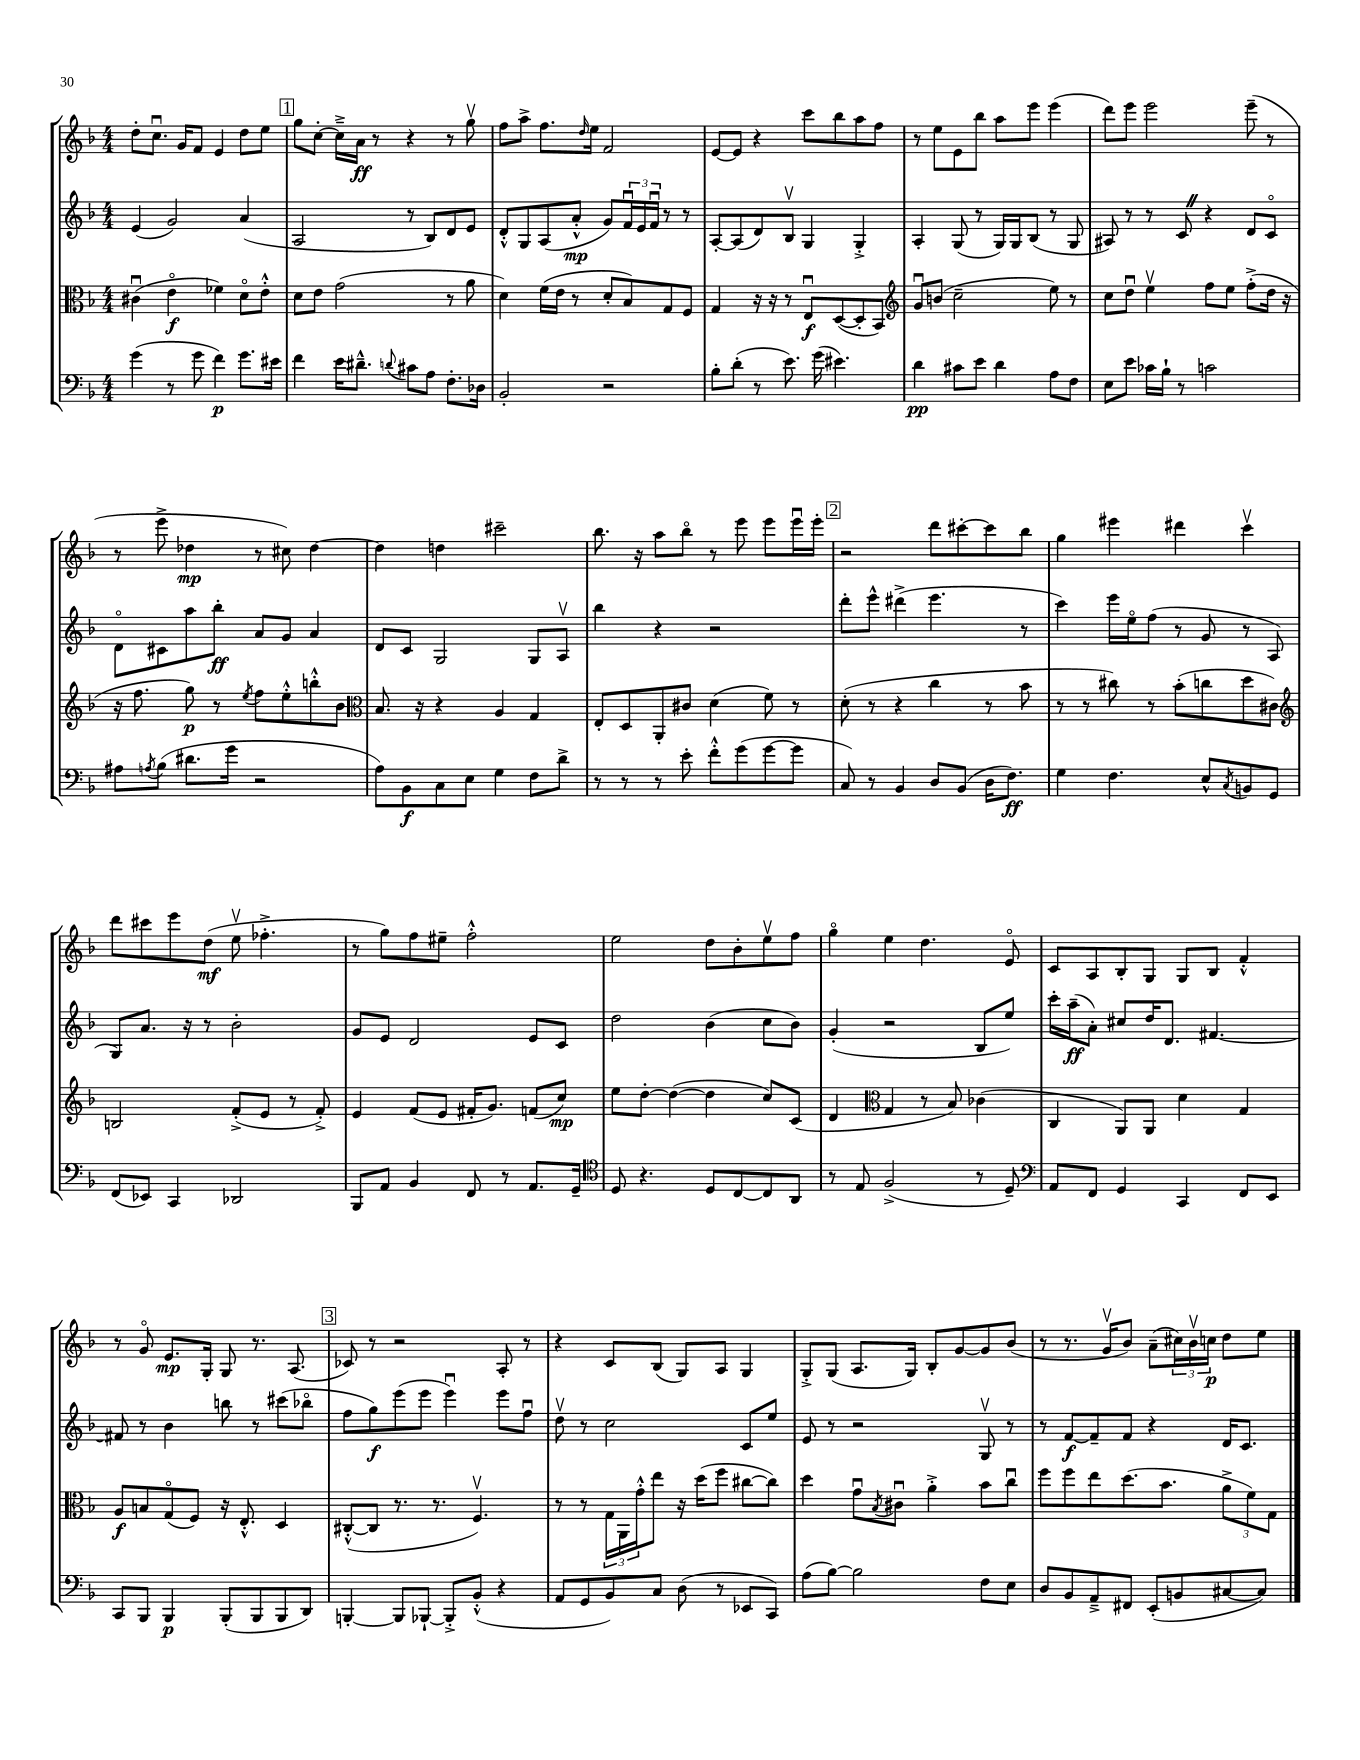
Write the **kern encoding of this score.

**kern	**kern	**kern	**kern
*staff4	*staff3	*staff2	*staff1
*clefF4	*clefC3	*clefG2	*clefG2
*k[b-]	*k[b-]	*k[b-]	*k[b-]
*M4/4	*M4/4	*M4/4	*M4/4
(4g	(4c#u	(4e	8dd'
.	.	.	8.ccu
8r	4eo	2g)	.
.	.	.	16g
8g	.	.	8f
4f)	4f-)	.	4e
8.g	8do	(4a	8dd
.	8e'^^	.	8ee
16e#	.	.	.
=	=	=	=
4f	8d	2A	8gg
.	8e	.	[8cc'
16e	(2g	.	16cc~^]
8.d#~^^	.	.	16a
.	.	.	8r
8qqd	.	.	.
8c#	.	8r	4r
8A	.	8B-)	.
8.F'	8r	8d	8r
.	8a	8e	8ggv
16D-	.	.	.
=	=	=	=
2BB-'	4d)	8d'^^	8ff
.	.	8G	8aa^
.	(16f	(8A	8.ff
.	16e	.	.
.	8r	8a'^^	.
.	.	.	16qqdd
.	.	.	16ee
2r	8d'	8g)	2f
.	8B-)	24fu	.
.	.	24e	.
.	.	24fu	.
.	8G	8r	.
.	8F	8r	.
=	=	=	=
8B-'	4G	[8A'	[8e
(8d'	.	(8A]	8e]
8r	16r	8d)	4r
.	16r	.	.
8.e)	8r	8B-v	.
.	8Eu	4G	8ccc
(16g	.	.	.
4.e#)	([8D	.	8bb-
.	8D']	4G'^	8aa
.	8BB-)	.	8ff
=	=	=	=
*	*clefG2	*	*
4d	8gu	4A'	8r
.	(8b	.	8ee
8c#	2cc~	(8G	8e
8e	.	8r	8bb-
4d	.	16G)	8aa
.	.	16G	.
.	.	(8B-	8eee
8A	8ee)	8r	(4eee
8F	8r	8G	.
=	=	=	=
8E	8cc	8A#)	8ddd)
8e	8ddu	8r	8eee
16c-	4eev	8r	2eee
16B-`	.	.	.
8r	.	8c	.
2c	8ff	4r	.
.	8ee	.	.
.	(8ff'^	8d	(8eee~
.	16dd	8co	8r
.	16r	.	.
=	=	=	=
8A#	16r	8do	8r
.	8.ff	.	.
8qA	.	.	.
(8B-	.	8c#	8eee^
8.d#	8gg)	8aa	4dd-
.	8r	8bb-'	.
16g	.	.	.
.	8qee	.	.
2r	8ff	8a	8r
.	8ee'^^	8g	8cc#)
.	8bb'^^	4a	[4dd-
.	8b-	.	.
=	=	=	=
*	*clefC3	*	*
8A)	8.B-	8d	4dd-]
8BB-	.	8c	.
.	16r	.	.
8C	4r	2G	4dd
8E	.	.	.
4G	4A	.	2ccc#~
8F	4G	8G	.
8d^	.	8Av	.
=	=	=	=
8r	8E'	4bb-	8.bb-
8r	8D	.	.
.	.	.	16r
8r	8AA'	4r	8aa
8e'	8c#	.	8bb-o
8f'^^	(4d	2r	8r
(8g	.	.	8eee
[8g	8f)	.	8eee
8g]	8r	.	16eeeu
.	.	.	16eee'
=	=	=	=
8C)	(8d'	8ddd'	2r
8r	8r	8eee^^	.
4BB-	4r	(4ddd#^	.
8D	4cc	4.eee	8ddd
(8BB-	.	.	[8ccc#'
16D	8r	.	8ccc#]
8.F)	.	.	.
.	8b-	8r	8bb-
=	=	=	=
4G	8r	4ccc)	4gg
.	8r	.	.
4.F	8cc#)	16eee	4eee#
.	.	16eeo	.
.	8r	(8ff	.
.	(8b-'	8r	4ddd#
8E^^	8cc	8g	.
8qC	.	.	.
8BB	8dd	8r	4cccv
8GG	8c#)	8A	.
=	=	=	=
*	*clefG2	*	*
(8FF	2B	8G)	8ddd
8EE-)	.	8.a	8ccc#
4CC	.	.	8eee
.	.	16r	.
.	.	8r	(8dd
2DD-	(8f'^	2b-'	8eev
.	8e	.	4.ff-'^
.	8r	.	.
.	8f'^)	.	.
=	=	=	=
8BBB-	4e	8g	8r
8AA	.	8e	8gg)
4BB-	(8f	2d	8ff
.	8e	.	8ee#~
8FF	16f#'	.	2ff'^^
.	8.g)	.	.
8r	.	.	.
8.AA	(8f	8e	.
.	8cc)	8c	.
16GG~	.	.	.
=	=	=	=
*clefC4	*	*	*
8D	8ee	2dd	2ee
4.r	[8dd'	.	.
.	(4dd_	.	.
8D	4dd]	(4b-	8dd
[8C	.	.	8b-'
8C]	8cc)	8cc	8eev
8AA	(8c	8b-)	8ff
=	=	=	=
8r	4d	(4g'	4ggo
8E	.	.	.
*	*clefC3	*	*
(2F^	4G	2r	4ee
.	8r	.	4.dd
.	8B-)	.	.
8r	(4c-	8B-	.
8D~)	.	8ee)	8eo
=	=	=	=
*clefF4	*	*	*
8AA	4C	16ccc'	8c
.	.	(16aa~	.
8FF	.	8a')	8A
4GG	8AA)	8cc#	8B-'
.	8AA	16dd	8G
.	.	8.d	.
4CC	4d	.	8G
.	.	[4.f#	8B-
8FF	4G	.	4f'^^
8EE	.	.	.
=	=	=	=
8CC	8A	8f#]	8r
8BBB-	8B	8r	8go
4BBB-	(8Go	4b-	8.e
.	8F)	.	.
.	.	.	16G'
(8BBB-'	16r	8bb	8G
.	8.E'^^	.	.
8BBB-	.	8r	8.r
8BBB-	4D	(8ccc#	.
.	.	.	(8.A
8DD)	.	8bb-o	.
=	=	=	=
[4BBB'	([8C#'^^	8ff	8c-)
.	8C#]	8gg)	8r
8BBB]	8.r	(8eee	2r
[8BBB-`	.	8eee	.
.	8.r	.	.
8BBB-'^]	.	4eeeu)	.
(8BB-'^^	4.Fv)	.	.
4r	.	8eee	8A'
.	.	8ffu	8r
=	=	=	=
8AA	8r	8ddv	4r
8GG	8r	8r	.
8BB-)	24G	2cc	8c
.	24AA	.	.
.	24g'^^	.	.
8C	8ee	.	(8B-
(8D	16r	.	8G)
.	(16dd	.	.
8r	8ff	.	8A
8EE-	[8cc#	8c	4G
8CC)	8cc#])	8ee	.
=	=	=	=
(8A	4dd	8e	8G'^
[8B-)	.	8r	(8G
2B-]	8gu	2r	8.A
.	8qB-	.	.
.	8c#u	.	.
.	.	.	16G)
.	4a'^	.	8B-'
.	.	.	[8g
8F	8b-	8Gv	8g]
8E	8ccu	8r	(8b-
=	=	=	=
8D	8ff	8r	8r
8BB-	8ff	[8f	8.r
8AA~^	8ee	8f~]	.
.	.	.	16gv
8FF#	(8.dd	8f	8b-)
(8EE'	.	4r	(8a~
.	8.b-	.	.
8BB	.	.	24cc#)
.	.	.	24b-v
.	.	.	24cc
[8C#	12a^	16d	8dd
.	.	8.c	.
.	12f)	.	.
8C#])	.	.	8ee
.	12G	.	.
==	==	==	==
*-	*-	*-	*-
